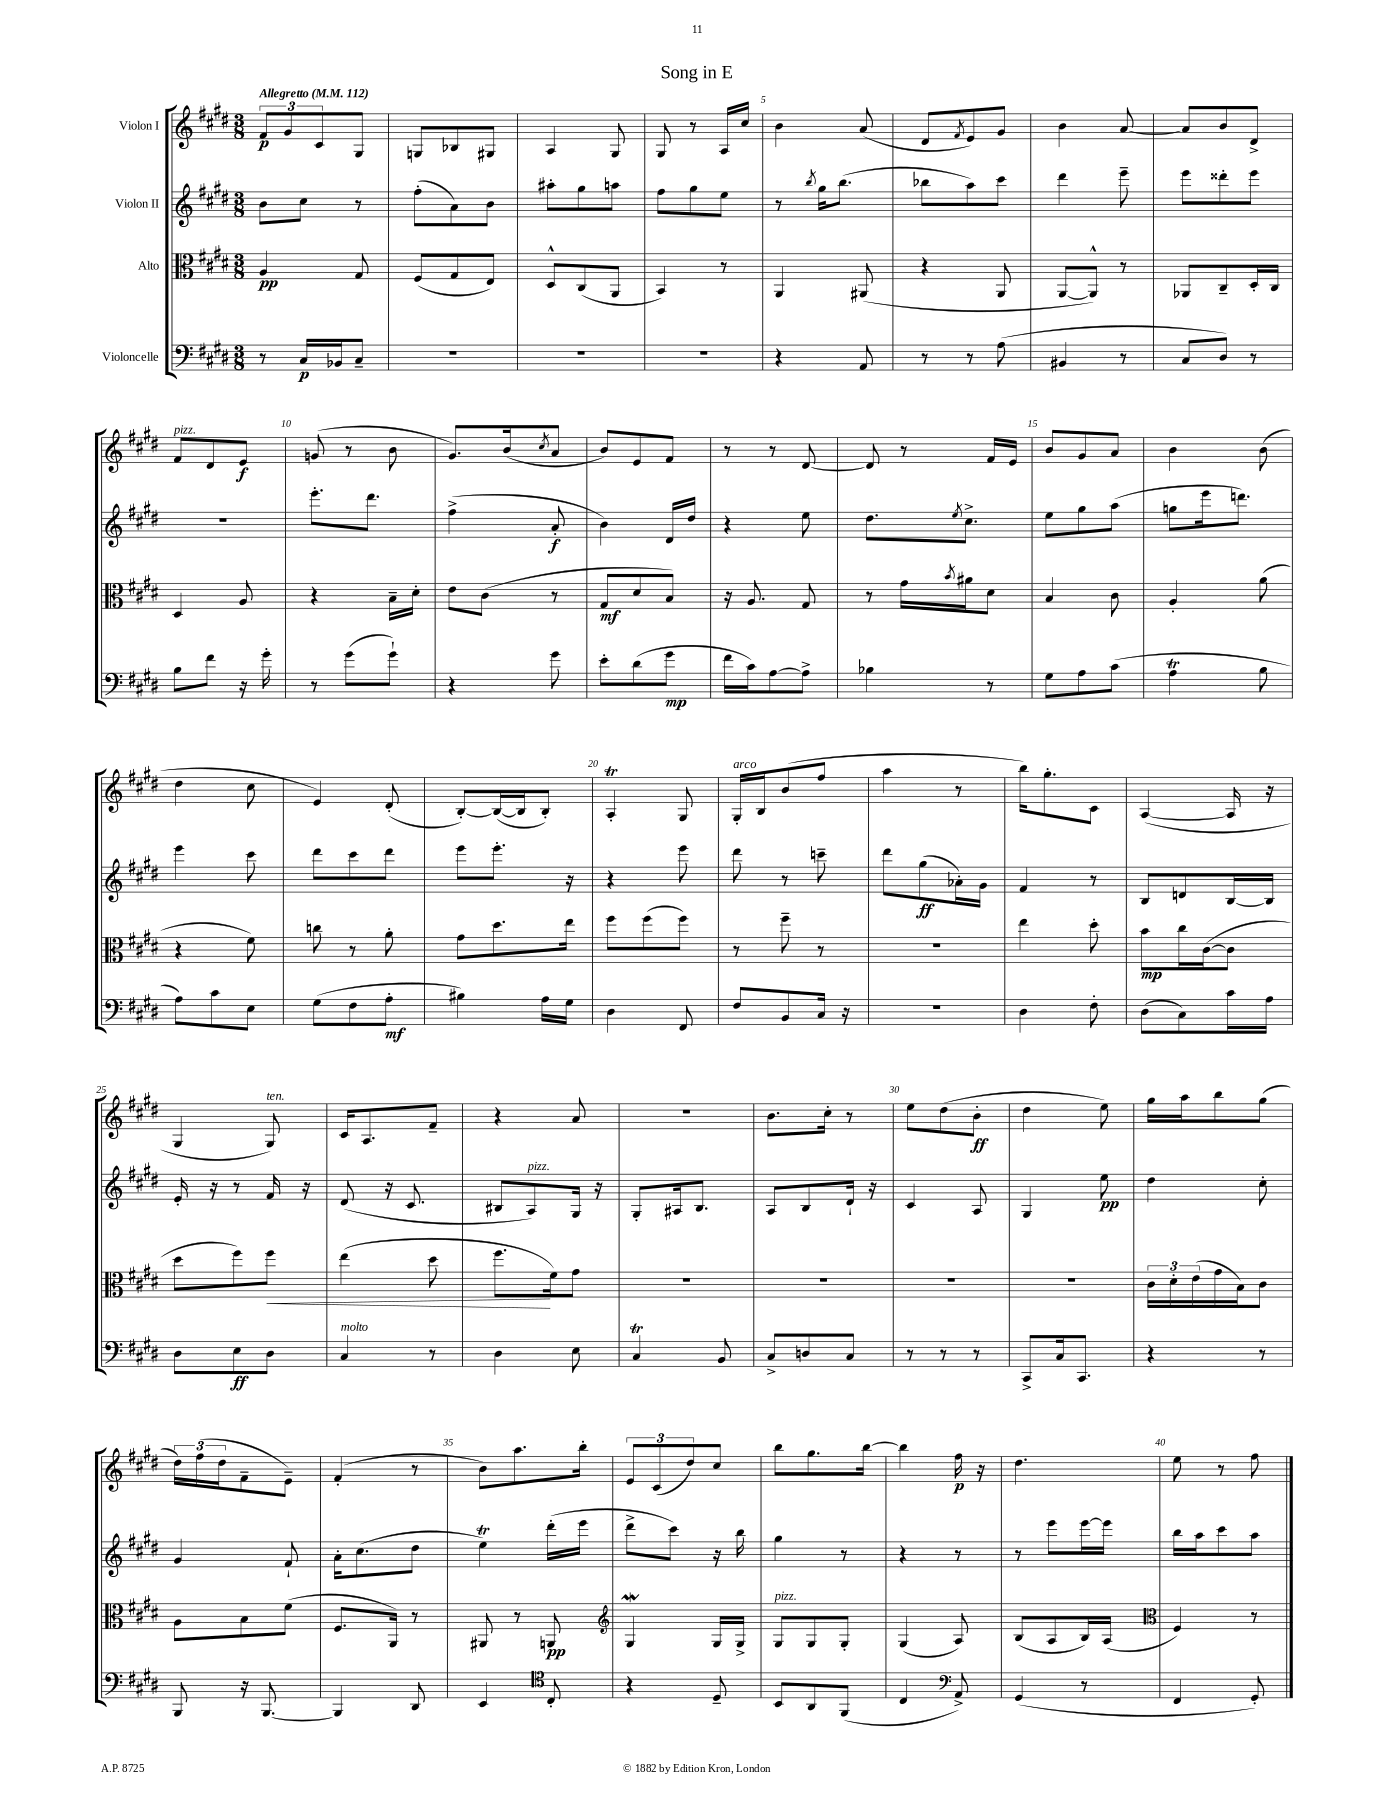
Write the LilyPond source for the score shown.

\header { title = "Song in E" }
<<
\new StaffGroup <<
\new Staff = "s0" \with { instrumentName = "Violon I" } {
    \clef treble \key e \major \numericTimeSignature \time 3/8 \tempo "Allegretto" 4 = 112
    \tuplet 3/2 { fis'8\p gis'8 cis'8 } gis8 |
    g8 bes8 gis8 |
    a4 gis8 |
    gis8 r8 a16 cis''16 |
    b'4 a'8( |
    dis'8 \acciaccatura { fis'8 } e'8) gis'8 |
    b'4 a'8~ |
    a'8 b'8 dis'8-> |
    fis'8^\markup { \italic "pizz." } dis'8 e'8\f |
    g'8( r8 b'8 |
    gis'8.) b'16( \acciaccatura { cis''8 } a'8 |
    b'8) e'8 fis'8 |
    r8 r8 dis'8~ |
    dis'8 r8 fis'16 e'16 |
    b'8 gis'8 a'8 |
    b'4 b'8( |
    dis''4 cis''8 |
    e'4) dis'8-.( |
    b8~-.) b16~( b16 b8-.) |
    a4-.\trill gis8 |
    gis16-.^\markup { \italic "arco" } b16 b'8( fis''8 |
    a''4 r8 |
    b''16) gis''8.-. cis'8 |
    a4~( a16 r16 |
    gis4 gis8^\markup { \italic "ten." }) |
    cis'16 a8. fis'8-- |
    r4 a'8 |
    R4. |
    b'8. cis''16-. r8 |
    e''8 dis''8( b'8-.\ff |
    dis''4 e''8) |
    gis''16 a''16 b''8 gis''8( |
    \tuplet 3/2 { dis''16) fis''16( dis''16 } fis'8-- e'8--) |
    fis'4-.( r8 |
    b'8) a''8. b''16-. |
    \tuplet 3/2 { e'8 cis'8( dis''8) } cis''8 |
    b''8 gis''8. b''16~ |
    b''4 fis''16\p r16 |
    dis''4. |
    e''8 r8 fis''8 \bar "|." |
}
\new Staff = "s1" \with { instrumentName = "Violon II" } {
    \clef treble \key e \major \numericTimeSignature \time 3/8
    b'8 cis''8 r8 |
    fis''8-.( a'8) b'8 |
    ais''8-. gis''8 a''8 |
    fis''8 gis''8 e''8 |
    r8 \acciaccatura { b''8 } gis''16 b''8.( |
    bes''8 a''8) cis'''8 |
    dis'''4 e'''8-- |
    e'''8 disis'''8-. e'''8 |
    R4. |
    e'''8.-. dis'''8. |
    fis''4->( a'8-.\f |
    b'4) dis'16 dis''16 |
    r4 e''8 |
    dis''8. \acciaccatura { e''8 } cis''8.-> |
    e''8 gis''8 a''8( |
    g''8 e'''16 d'''8.) |
    e'''4 cis'''8 |
    dis'''8 cis'''8 dis'''8 |
    e'''8 e'''8.-. r16 |
    r4 e'''8 |
    dis'''8 r8 c'''8-- |
    dis'''8 gis''8\ff( aes'16-.) gis'16 |
    fis'4 r8 |
    b8 d'8 b16~ b16 |
    e'16-. r16 r8 fis'16 r16 |
    dis'8( r16 cis'8. |
    bis8 a8^\markup { \italic "pizz." }) gis16 r16 |
    gis8-. ais16 b8. |
    a8 b8 dis'16-! r16 |
    cis'4 a8 |
    gis4 e''8\pp |
    dis''4 cis''8-. |
    gis'4 fis'8-! |
    a'16-. cis''8.( dis''8 |
    e''4\trill) dis'''16-.( e'''16 |
    dis'''8-> cis'''8) r16 b''16 |
    gis''4 r8 |
    r4 r8 |
    r8 e'''8 e'''16~ e'''16 |
    b''16 a''16 cis'''8 a''8 \bar "|." |
}
\new Staff = "s2" \with { instrumentName = "Alto" } {
    \clef alto \key e \major \numericTimeSignature \time 3/8
    a4\pp gis8 |
    fis8( gis8 e8) |
    dis8-^ cis8( a,8 |
    b,4) r8 |
    a,4 ais,8( |
    r4 a,8 |
    a,8~ a,8-^) r8 |
    aes,8 cis8-- dis16-. cis16 |
    dis4 a8 |
    r4 b16-- dis'16-. |
    e'8 cis'8( r8 |
    gis8\mf dis'8 b8) |
    r16 a8. gis8 |
    r8 gis'16 \acciaccatura { b'8 } ais'16 dis'8 |
    b4 cis'8 |
    a4-. a'8( |
    r4 fis'8) |
    c''8 r8 a'8-. |
    gis'8 dis''8. e''16 |
    fis''8 fis''8( fis''8) |
    r8 fis''8-- r8 |
    R4. |
    e''4 dis''8-. |
    b'8\mp cis''16 cis'16~( cis'8 |
    dis''8 fis''8) fis''8\< |
    e''4( dis''8 |
    fis''8.\! fis'16) gis'8 |
    R4. |
    R4. |
    R4. |
    R4. |
    \tuplet 3/2 { cis'16 dis'16-. e'16( } gis'16 b16) cis'8 |
    a8 b8 fis'8( |
    fis8. a,16) r8 |
    ais,8 r8 a,8\pp |
    \clef treble gis4\mordent gis16 gis16-> |
    gis8^\markup { \italic "pizz." } gis8 gis8-. |
    gis4( a8) |
    b8( a8 b16) a16( |
    \clef alto fis4) r8 \bar "|." |
}
\new Staff = "s3" \with { instrumentName = "Violoncelle" } {
    \clef bass \key e \major \numericTimeSignature \time 3/8
    r8 cis16\p bes,16 cis8-- |
    R4. |
    R4. |
    R4. |
    r4 a,8 |
    r8 r8 a8( |
    bis,4 r8 |
    cis8 dis8) r8 |
    b8 fis'8 r16 gis'16-. |
    r8 gis'8( gis'8-!) |
    r4 gis'8 |
    e'8-. dis'8( gis'8\mp |
    fis'16 cis'16) a8~ a8-> |
    bes4 r8 |
    gis8 a8 cis'8( |
    a4\trill b8 |
    a8) cis'8 e8 |
    gis8( fis8 a8-.\mf |
    bis4) a16 gis16 |
    dis4 fis,8 |
    fis8 b,8 cis16 r16 |
    r4. |
    dis4 fis8-. |
    dis8( cis8) cis'16 a16 |
    dis8 e8\ff dis8 |
    cis4^\markup { \italic "molto" } r8 |
    dis4 e8 |
    cis4\trill b,8 |
    cis8-> d8 cis8 |
    r8 r8 r8 |
    cis,8-> cis16 cis,8. |
    r4 r8 |
    b,,8 r16 b,,8.~ |
    b,,4 dis,8 |
    e,4 \clef tenor cis8-. |
    r4 dis8-- |
    b,8 a,8 fis,8( |
    cis4 \clef bass a,8->) |
    gis,4( r8 |
    fis,4 gis,8-.) \bar "|." |
}
>>
>>
\layout { \context { \Score \override BarNumber.break-visibility = ##(#f #t #t) barNumberVisibility = #(every-nth-bar-number-visible 5) } }
